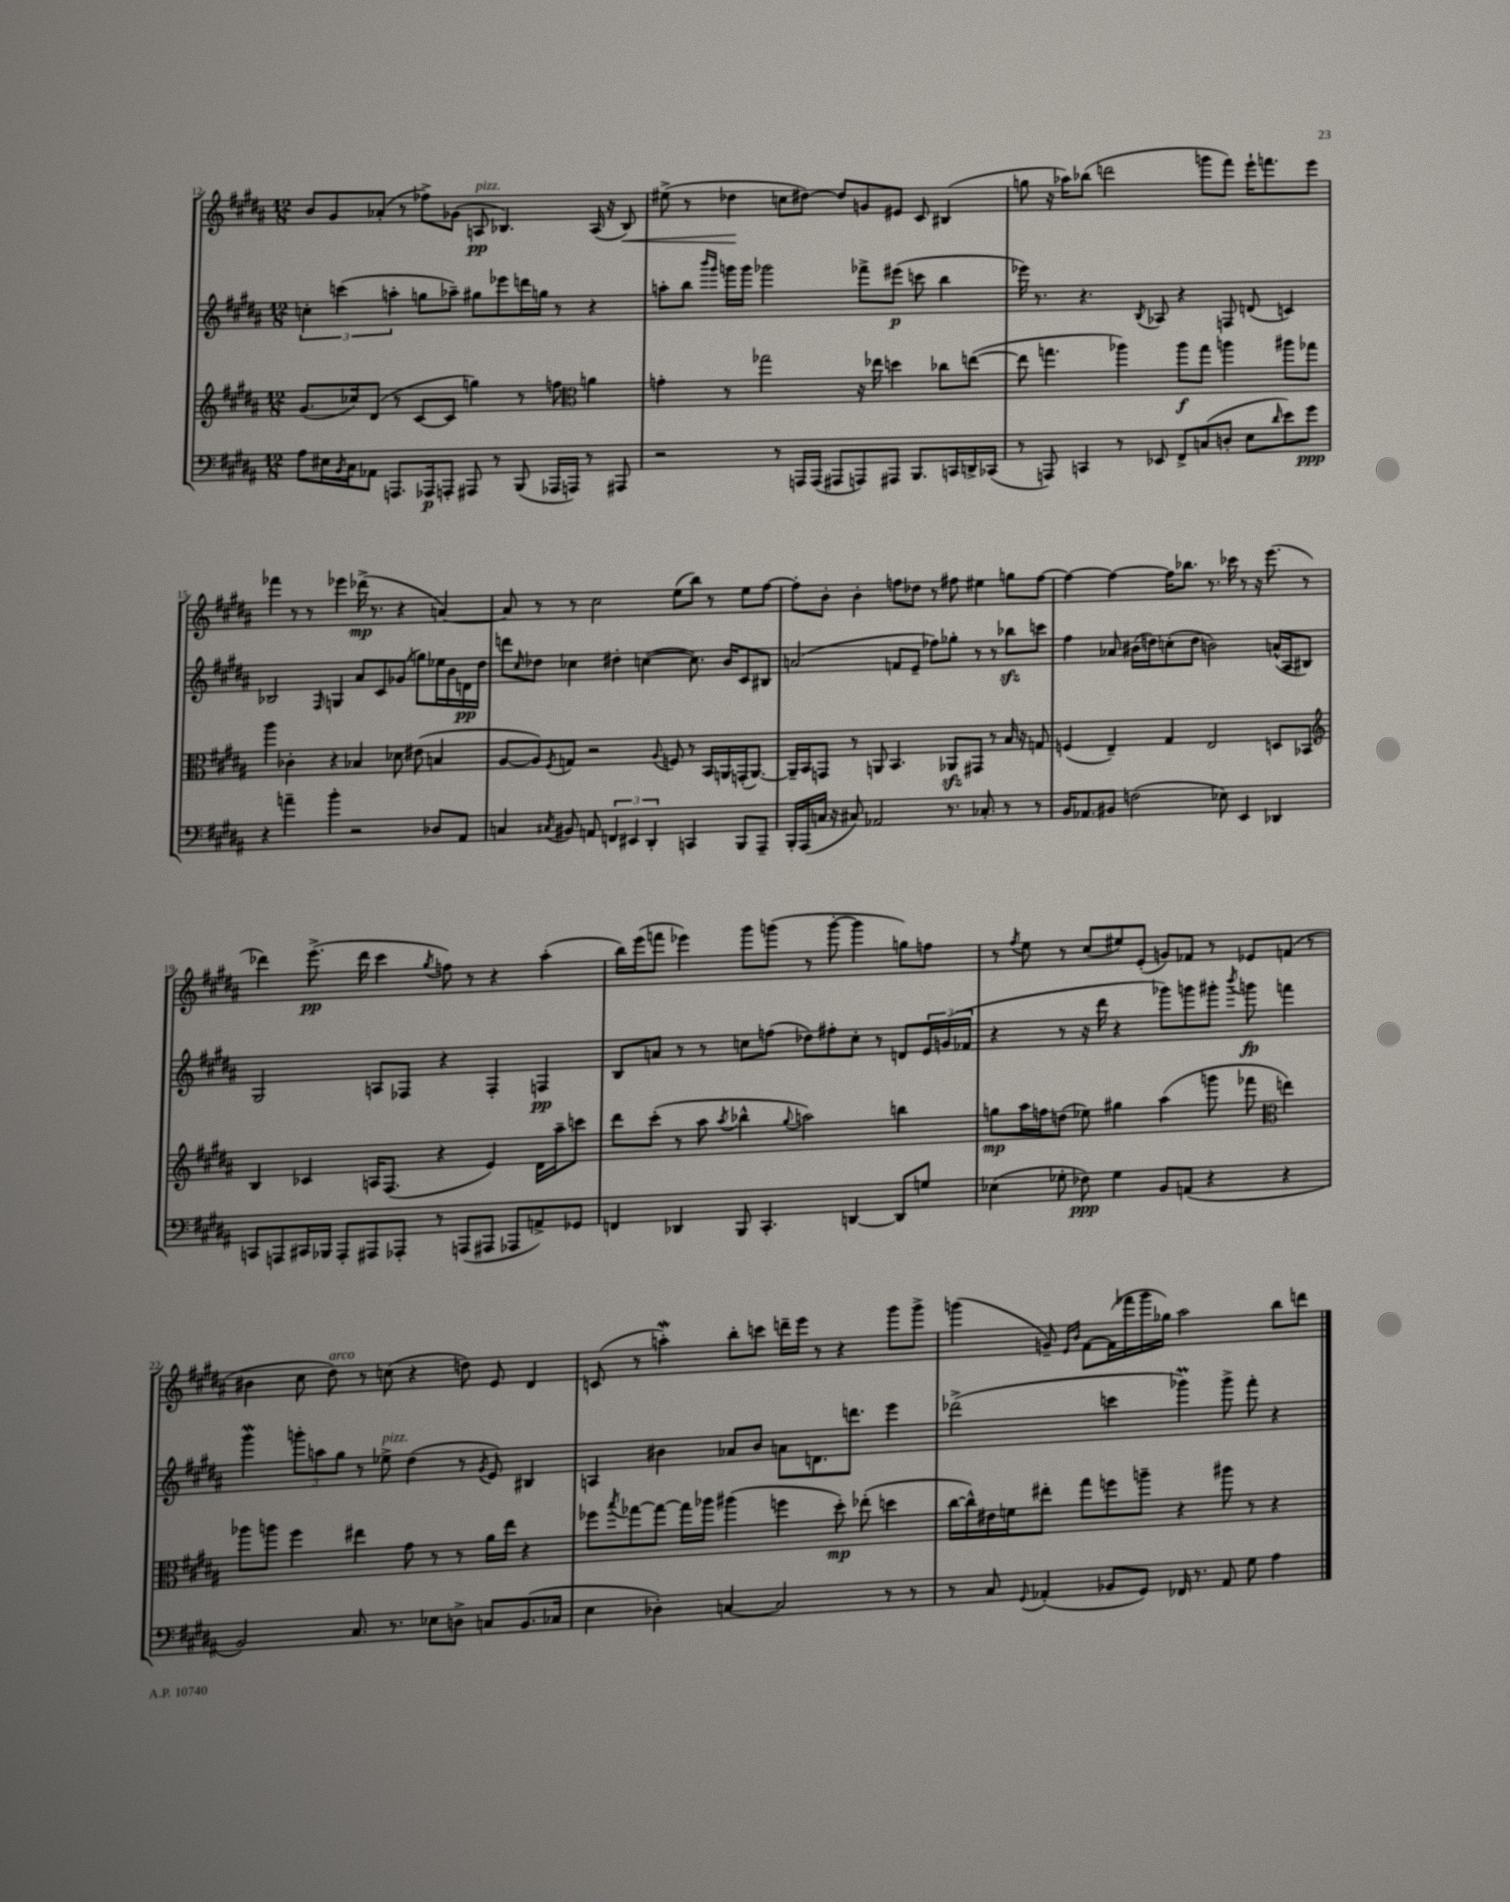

**kern	**kern	**kern	**kern
*staff4	*staff3	*staff2	*staff1
*clefF4	*clefG2	*clefG2	*clefG2
*k[f#c#g#d#a#]	*k[f#c#g#d#a#]	*k[f#c#g#d#a#]	*k[f#c#g#d#a#]
*M12/8	*M12/8	*M12/8	*M12/8
8A#	(8.g#	6cc'	8b
16E#	.	.	8g#
.	.	(6ccc	.
8qBB	.	.	.
16C#	16cc-)	.	.
8AA-	(8d#	.	(8a-'
.	.	6aa'	.
8.AAA	8r	.	8r
.	[8c#	8gg	8ff-^)
16AAA-	.	.	.
8AAA'	8c#]	8aa-~)	(8g-
8AAA#	4gg)	8gg#	8A
8r	.	8eee-	4.B-)
(8BBB	8r	16ddd	.
.	.	16gg	.
16AAA-	8ff	8r	.
16AAA)	.	.	.
*	*clefC3	*	*
8r	4a	4r	(16A
.	.	.	16r
8AAA#	.	.	8B-)
=	=	=	=
2r	4g'	8aa'	(8ee#^
.	.	8bb	8r
.	.	16qqbbb	.
.	.	16qqggg#	.
.	8r	16ggg	4dd-
.	.	16ggg	.
.	2gg-	2ggg-	.
8r	.	.	8cc
16AAA	.	.	[8dd#)
(16AAA	.	.	.
8AAA#	.	.	8dd#]
8AAA)	16r	8fff-^	8g
.	16ee-	.	.
8AAA#	4dd	(8eee#	8e#
8.BBB	.	8ccc	8c#
.	8cc-	4bb	(4B#
16CC	.	.	.
16DD^	([8ee	.	.
(16CC-	.	.	.
=	=	=	=
8r	8ee]	16eee-)	8gg
.	.	8.r	.
8AAA)	4.gg	.	16r
.	.	.	16aa-)
4CC	.	4.r	(8bb-
.	.	.	2ddd
8r	4aa-)	.	.
.	.	8qB	.
8EE-	.	8A-	.
8FF#^	8aa-	4r	.
(8C	8gg	.	8ggg
8D'	4aa	8F	8fff#)
8E	.	(8d	16eee`
.	.	.	8.fff
16qqd#	.	.	.
8e)	8aa#	4c)	.
8g#	8gg-	.	8eee
=	=	=	=
4r	4aa#	2B-	4fff-
4a~	4c-'	.	8r
.	.	.	8r
.	.	16qqF#	.
4b'	4r	4G	4eee-
2r	4B-	8a#	(16ddd-^
.	.	.	8.r
.	.	8c#	.
.	8d-	(8g-	4r
.	(8e#	8gg)	.
8D-	4B	16ee-	[4a)
.	.	16b	.
8AA#	.	16d	.
.	.	16dd#	.
=	=	=	=
4C	[8A#	8ddd	8a]
.	.	16qqcc#	.
.	8A#])	8dd-	8r
8qC#	8qF#	.	.
8BB#	8G	4cc-	8r
8AA	2r	.	2cc#
6FF	.	4dd#'	.
6EE#	.	.	.
.	.	([4cc	.
6DD#'	.	.	.
.	8qqA#	.	.
.	8F	.	(8ee
4CC	8r	8.cc])	8bb)
.	16BB	.	8r
.	16AA	16b	.
8BBB	(16GG'	8c#	8ee
.	[8.AA)	.	.
8AAA#~	.	8B#	[8ff#
=	=	=	=
16BBB'	16AA~]	(2a	8ff#']
(16AAA#	16BB	.	.
16C	8GG	.	8b'
16r	.	.	.
8C#)	8r	.	4b'
2AA-	8AA	.	.
.	4.BB	8f	8ff
.	.	8e~	8dd-
.	.	8ff-)	8r
8.r	8AA-	8gg-'	8ff#
.	8GG#	8r	4ee#
8.C-'	.	.	.
.	8r	8r	.
8r	16B	8bb-	8gg
.	16r	.	.
8r	8G	8ccc	[8ff#
=	=	=	=
16BB	(4F	4ff#	4ff#_
8.AA-	.	.	.
8BB#	4E~)	8a-	4ff#_
(2F	.	(16b#	.
.	.	16dd)	.
.	4G#	(8cc'	16ff#]
.	.	.	8.bb-
.	.	8dd	.
.	2E	2b)	8.r
8E-)	.	.	.
.	.	.	16ccc-
4EE	.	.	8r
.	.	.	16r
.	.	.	(8.eee
4DD-	8D	(16a^^	.
.	.	16A#	.
.	8BB-	8B#)	8r
=	=	=	=
*	*clefG2	*	*
8CC	4B	2G#	4ddd-)
8AAA	.	.	.
16CC#	4c-	.	(8.eee^
16BBB-	.	.	.
8AAA'	.	.	.
.	.	.	16ddd-
8AAA#	16A	8A	4ccc#
.	(8.F#	.	.
8AAA-'	.	8F-	.
.	.	.	8qgg#
8r	4r	4r	8ff)
(8AAA	.	.	8r
8AAA#	4e)	4F-'	4r
8AAA-	.	.	.
8AA^)	16d#	4F	(4aa#'
.	16aa#~	.	.
8GG-	8ccc	.	.
=	=	=	=
4FF	8ddd#	8B	16bb)
.	.	.	(16eee
.	(8ccc#'	8a	8fff
4DD-	8r	8r	4eee-)
.	8aa#	8r	.
.	8qaa#	.	.
8BBB	4bb-^^	8cc	8ggg#
4.CC#'	.	(8ff	(8ggg
.	8qqgg#	.	.
.	2aa)	8dd-)	8r
.	.	8ff#'	[8ggg'
[4DD	.	8cc'	4ggg]
.	.	8r	.
8DD]	4bb	8d	8gg)
8G	.	24e	8ff
.	.	(24g	.
.	.	24f-	.
=	=	=	=
(4E-	8gg	4r	8r
.	.	.	8qff#
.	16aa#	.	8ee
.	16ff	.	.
8G-'	(8dd	8r	8r
8F-)	8ee-)	16r	(8cc#
.	.	16ddd#	.
4G-	4gg#	4r	8ee#)
.	.	.	(8e'
8BB	(4aa#	8ggg-)	8g)
(8AA	.	8ggg	8f-
4r	8ggg	8ggg#'	8r
.	.	8qbbb	.
.	8fff-	8ggg	8e-
*	*clefC3	*	*
4r	4ee)	4fff	(8f
.	.	.	8r
=	=	=	=
2BB)	8aa-	4ggg#	4b#
.	8aa	.	.
.	4ff#	12ggg'	8cc#
.	.	12aa	.
.	.	.	8dd#)
.	.	12gg#	.
8.C#	4ee#	8r	8r
.	.	8ee-^	(8cc
8.r	.	.	.
.	8g#	(4dd#	4r
8E-	8r	.	.
8D^	8r	8r	8dd)
.	.	8qg#	.
8C	16a#	8e)	8e
.	16ee#	.	.
(8.BB	4r	4B#	4d#
16C-	.	.	.
=	=	=	=
4E	8ff-	4A	(8c
.	8qbb	.	.
.	[8gg-	.	8r
4D-')	8gg-_	4b#	4aa')
.	16gg-]	.	.
.	16aa-	.	.
[4C	(4aa#	8a-	8bb'
.	.	8b#	8ccc
2C]	4ff	8a	16ddd~
.	.	.	16eee
.	.	8.d	8r
.	8dd#')	.	4r
.	.	8.ddd	.
.	(8ee-'	.	.
8r	4dd	4eee	8ggg#
8r	.	.	8ggg#^
=	=	=	=
8r	[16cc#	(2ddd-^	(4ggg
.	16cc#^^])	.	.
8C#	16e#	.	.
.	16f	.	.
8qqGG#	.	.	.
(4AA-'	8ee#'	.	8g~)
.	.	.	16qqe
.	.	.	16qqb
.	8gg#	.	[8f#
8BB-	8ff	4ccc	(16f#]
.	.	.	16fff-
8GG#)	8aa~	.	16ggg
.	.	.	16gg-)
16FF-	4r	4ggg-)	2aa#
8.r	.	.	.
8AA-	8aa#	8ggg-^	.
8G#	8r	8fff#'	.
4A#	4r	4r	8bb
.	.	.	8ddd
==	==	==	==
*-	*-	*-	*-
